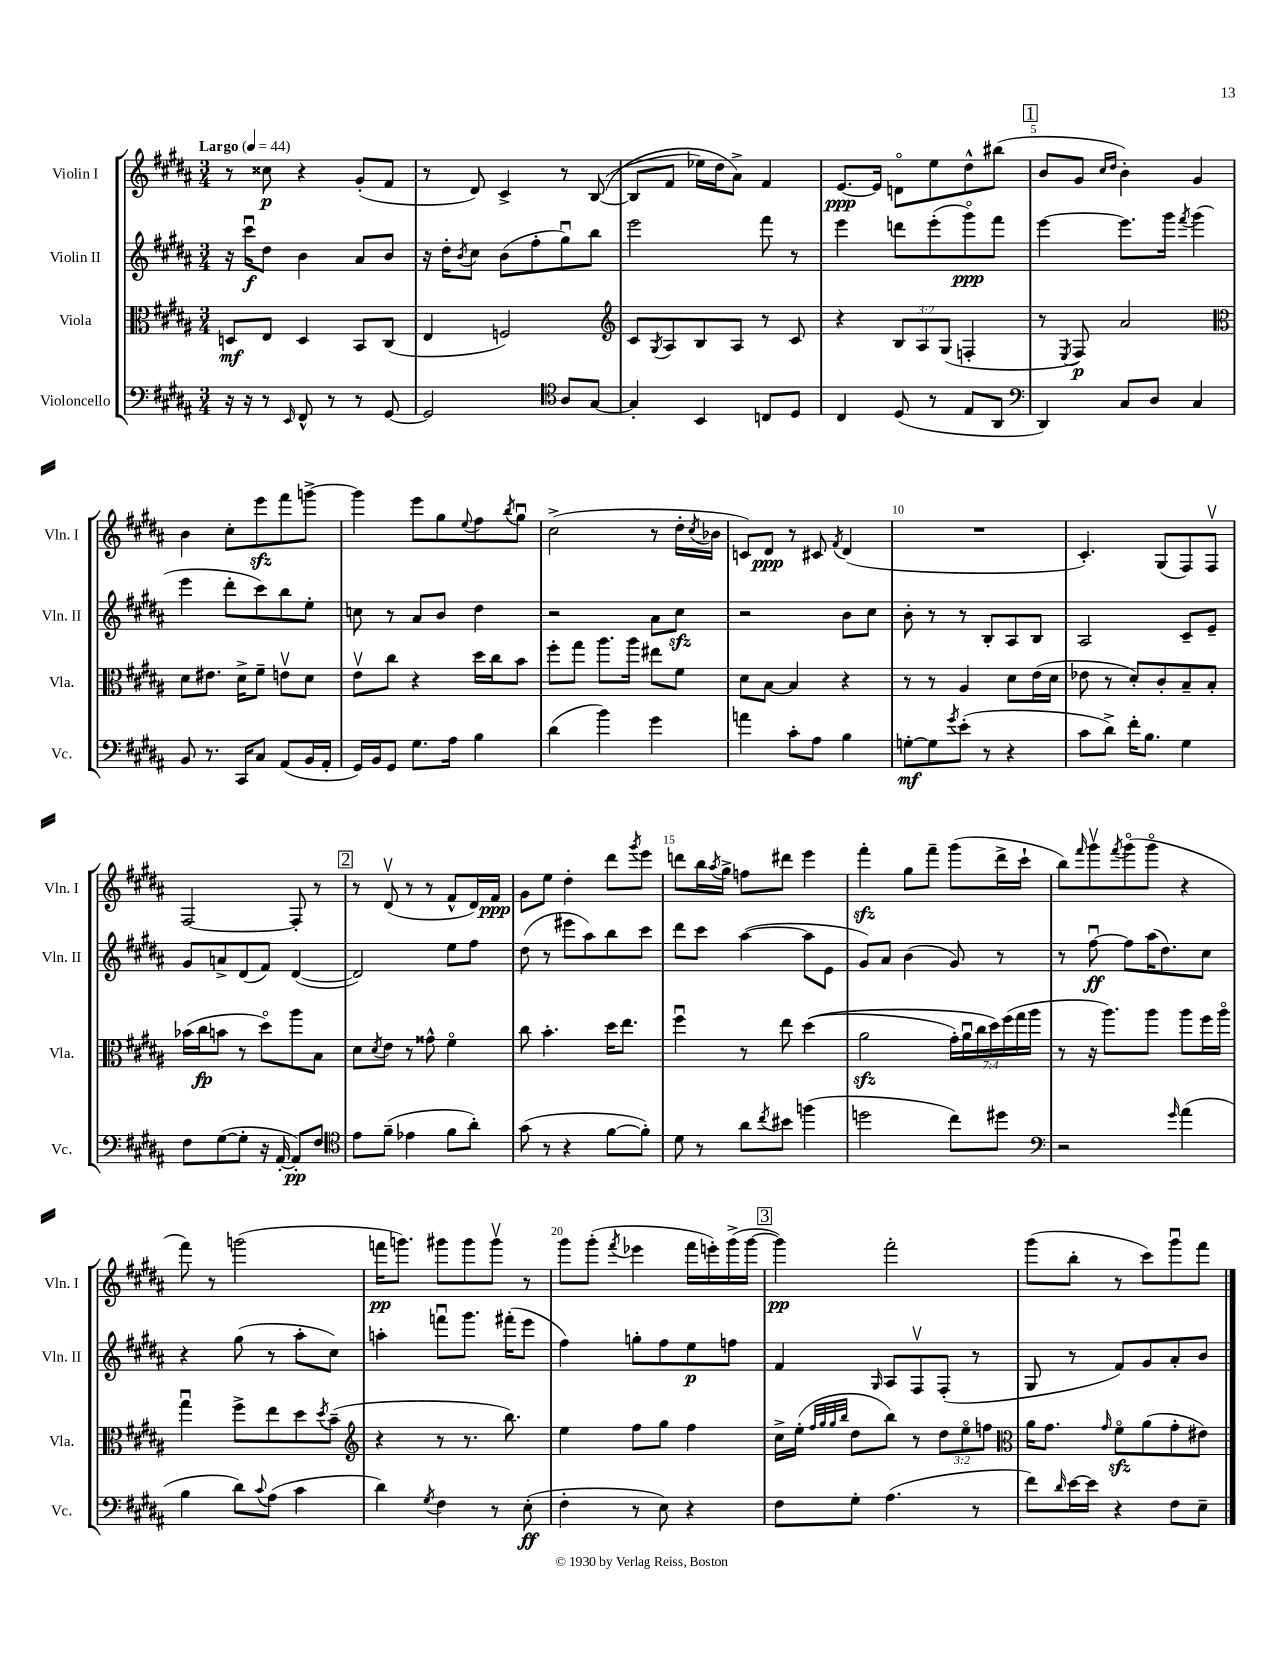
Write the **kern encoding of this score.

**kern	**kern	**kern	**kern
*staff4	*staff3	*staff2	*staff1
*clefF4	*clefC3	*clefG2	*clefG2
*k[f#c#g#d#a#]	*k[f#c#g#d#a#]	*k[f#c#g#d#a#]	*k[f#c#g#d#a#]
*M3/4	*M3/4	*M3/4	*M3/4
*MM44	*MM44	*MM44	*MM44
16r	8D	16r	8r
16r	.	16ccc#u	.
8r	8E	8dd#	8cc##
16qqEE	.	.	.
8FF#^^	4D	4b	4r
8r	.	.	.
8r	8BB	8a#	(8g#'
[8GG#	(8C#	8b	8f#
=	=	=	=
2GG#]	4E	16r	8r
.	.	16dd#'	.
.	.	8qb	.
.	.	8cc#	8d#)
.	2F)	(8b	4c#^
.	.	8ff#'	.
*clefC4	*	*	*
8A#	.	8gg#u)	8r
[8G#	.	8bb	&(([8B
=	=	=	=
*	*clefG2	*	*
4G#']	8c#	2eee	8B]
.	8qG#	.	.
.	8A#	.	8f#
4BB	8B	.	16ee-)
.	.	.	16dd#
.	8A#	.	8a#^&)
8C	8r	8fff#	4f#
8D#	8c#	8r	.
=	=	=	=
4C#	4r	4eee	[8.e
.	.	.	16e]
(8D#	12B	8ddd	8do
.	12A#	.	.
8r	.	(8eee'	8ee
.	(12G#	.	.
8E	4F'	8ggg#o)	8dd#^^
8AA#	.	8fff#	(8bb#
=	=	=	=
*clefF4	*	*	*
4DD#)	8r	[4eee	8b
.	8qE	.	.
.	8F#)	.	8g#
.	.	.	16qqcc#
.	.	.	16qqdd#
8C#	2a#	8.eee]	4b')
8D#	.	.	.
.	.	16ggg#	.
.	.	8qfff#	.
4C#	.	(4ggg#	4g#
=	=	=	=
*	*clefC3	*	*
8BB	8d#	4eee	4b
8.r	8.e#	.	.
.	.	8ddd#'	8cc#'
16CC#	16d#^	.	.
8C#	8f#~	8ccc#)	8eee
(8AA#	8ev	8bb	8fff#
16BB	8d#	8ee'	[8ggg^
16AA#'	.	.	.
=	=	=	=
16GG#)	8ev	8cc	4ggg]
16BB	.	.	.
8GG#	8cc#	8r	.
8.G#	4r	8a#	8eee
.	.	8b	8gg#
16A#	.	.	.
.	.	.	8qqee
4B	16dd#	4dd#	8ff#
.	16cc#	.	.
.	.	.	8qbb
.	8b	.	8gg#u
=	=	=	=
(4d#	8ff#'	2r	(2cc#^
.	8gg#	.	.
4b)	8.aa#	.	.
.	16aa#	.	.
4g#	8ee#	8a#	8r
.	8f#	8cc#	16dd#'
.	.	.	8qcc#
.	.	.	16b-
=	=	=	=
4a	8d#	2r	8c)
.	[8B	.	8d#
8c#'	4B]	.	8r
8A#	.	.	8c#
.	.	.	8qf#
4B	4r	8b	(4d#
.	.	8cc#	.
=	=	=	=
[8G'	8r	8b'	2.r
8G]	8r	8r	.
8qg#	.	.	.
(8e'	4A#	8r	.
8r	.	8B'	.
4r	8d#	8A#	.
.	(16e	8B	.
.	16d#	.	.
=	=	=	=
8c#	8e-	2A#	4.c#')
8d#^)	8r	.	.
16f#'	8d#')	.	.
8.B	.	.	.
.	8c#'	.	(8G#
4G#	8B~	8c#~	8F#)
.	8B'	8e~	8F#v
=	=	=	=
8F#	(16b-	8g#	[2F#
.	16cc#	.	.
([8G#	8b	8a^	.
8G#']	8r	(8d#	.
16r	8dd#o)	8f#)	.
[16AA#'	.	.	.
8AA#'])	8aa#	([4d#	8F#']
8F#	8B	.	8r
=	=	=	=
*clefC4	*	*	*
8e	8d#	2d#])	8r
.	8qd#	.	.
(8f#~	8e	.	(8d#v
4e-	8r	.	8r
.	8g##^^	.	8r
8f#	4f#o	8ee	8f#^^
8a#')	.	8ff#	16d#)
.	.	.	16f#
=	=	=	=
(8g#	8cc#	(8dd#	8g#
8r	4.b'	8r	8ee
4r	.	8eee#	4dd#'
.	.	8aa#)	.
[8f#	16dd#	8bb	8ddd#
.	8.ee	.	.
.	.	.	8qggg#
8f#'])	.	8ccc#	8eee
=	=	=	=
8d#	4ff#u	8ddd#	8ddd
8r	.	8ccc#	16bb
.	.	.	8qaa#
.	.	.	16gg#^
8a#	8r	([4aa#	8ff
8qcc#	.	.	.
8b#	8ee	.	8ddd#
(4ff	&((4dd#	8aa#]	4eee
.	.	8e	.
=	=	=	=
2dd	2a#	8g#)	4fff#'
.	.	8a#	.
.	.	(4b	8gg#
.	.	.	8fff#~
8cc#)	28g#')	8g#)	(8ggg#
.	28a#u	.	.
.	28cc#	.	.
.	28dd#&)	.	.
8dd#	.	8r	16ddd#^
.	(28ff#	.	.
.	28gg#	.	.
.	.	.	16ccc#`
.	28aa#	.	.
=	=	=	=
*clefF4	*	*	*
2r	8r	8r	8bb)
.	.	.	16qqfff#
.	16r	[8ff#u	8ggg#v
.	8.aa#)	.	.
.	.	.	8qfff#
.	.	8ff#]	(8ggg#o
.	8aa#	(16aa#	8ggg#o
.	.	8.dd#)	.
16qqg#	.	.	.
(4a#	8aa#	.	4r
.	16ff#	8cc#	.
.	16aa#o	.	.
=	=	=	=
4B	4gg#u	4r	8fff#)
.	.	.	8r
8d#)	8ff#^	(8gg#	(2ggg
8qqc#	.	.	.
(8A#	8ee	8r	.
4c#	8dd#	8aa#'	.
.	8qdd#	.	.
.	(8b~	8cc#)	.
=	=	=	=
*	*clefG2	*	*
4d#)	4r	4aa'	16fff
.	.	.	8.ggg)
8qG#	.	.	.
4F#	8r	8fffu	8ggg#
.	8.r	8.ggg#	8ggg#
8r	.	.	8ggg#v
.	8.bb)	(16fff#'	.
(8E'	.	8eee	8r
=	=	=	=
4F#'	4ee	4ff#)	8ggg#
.	.	.	(8ggg#'
.	.	.	8qfff#
8r	8ff#	8gg'	4eee-
8E)	8gg#	8ff#	.
4r	4ff#	8ee	16fff#
.	.	.	16eee')
.	.	8ff	(16ggg#^
.	.	.	[16ggg#
=	=	=	=
8F#	16cc#^	4f#	4ggg#])
.	(16ee'	.	.
.	32qqff#	.	.
.	32qqgg#	.	.
.	32qqgg#	.	.
.	32qqbb	.	.
8G#'	8dd#	.	.
.	.	16qqG#	.
(4.A#	8bb)	8A#	2fff#'
.	8r	8F#v	.
.	12dd#	(8F#'	.
.	12eeo	.	.
8r	.	8r	.
.	12ff	.	.
=	=	=	=
*	*clefC3	*	*
8f#)	16a#	8G#	(8ggg#
.	8.g#	.	.
16qqd#	.	.	.
[16e	.	8r	8bb'
16e]	.	.	.
.	16qqg#	.	.
4r	8f#o	8f#)	8r
.	(8a#	8g#	8ccc#)
8F#	8g#'	8a#'	8ggg#u
8E~	8e#)	8b	8fff#
==	==	==	==
*-	*-	*-	*-
